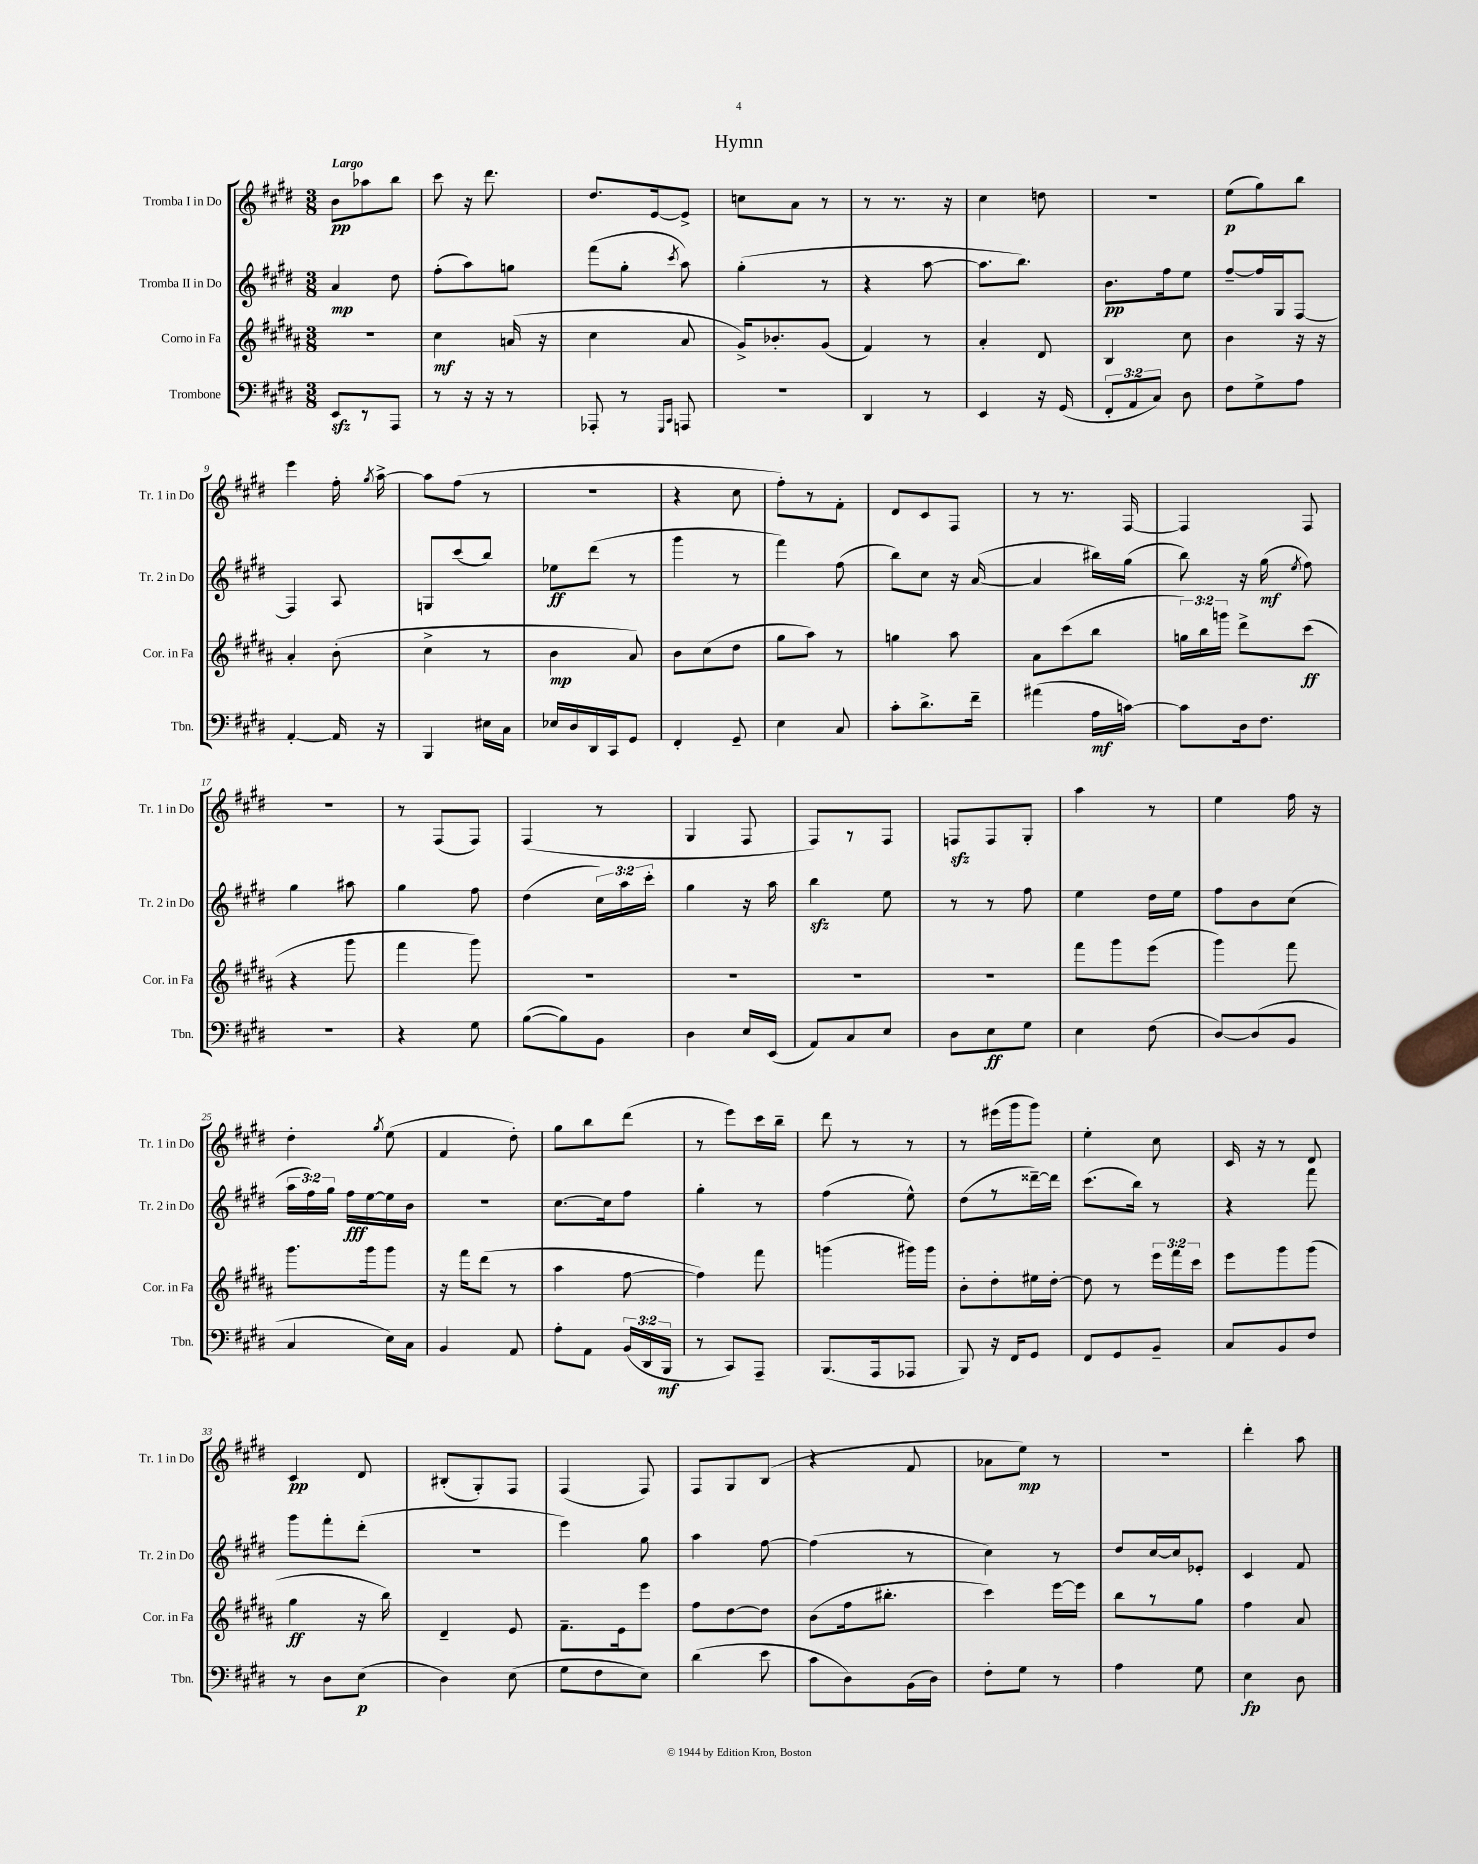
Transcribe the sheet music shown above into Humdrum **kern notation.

**kern	**kern	**kern	**kern
*staff4	*staff3	*staff2	*staff1
*clefF4	*clefG2	*clefG2	*clefG2
*k[f#c#g#d#]	*k[f#c#g#d#a#]	*k[f#c#g#d#]	*k[f#c#g#d#]
*M3/8	*M3/8	*M3/8	*M3/8
8EE	4.r	4a	8b
8r	.	.	8aa-
8AAA	.	8dd#	8bb
=	=	=	=
8r	4cc#	(8ff#'	8ccc#
16r	.	8aa)	16r
16r	.	.	8.ddd#
8r	(16a	8gg	.
.	16r	.	.
=	=	=	=
8AAA-'	4cc#	(8fff#	8.dd#
8r	.	8gg#'	.
.	.	.	[16e
16qqGGG#	.	.	.
16qqCC#	.	8qccc#	.
8AAA	8a#	8aa)	8e^]
=	=	=	=
4.r	16g#^)	(4gg#'	8cc
.	8.b-'	.	.
.	.	.	8a
.	(8g#	8r	8r
=	=	=	=
4DD#	4f#)	4r	8r
.	.	.	8.r
8r	8r	[8aa	.
.	.	.	16r
=	=	=	=
4EE	4a#'	8.aa]	4cc#
.	.	8.bb)	.
16r	8d#	.	8dd
(16GG#	.	.	.
=	=	=	=
12FF#'	4B	8.b	4.r
12AA	.	.	.
12C#)	.	.	.
.	.	16ff#	.
8D#	8cc#	8ee	.
=	=	=	=
8F#	4b	[8ff#~	(8ee
8G#^	.	16ff#]	8gg#)
.	.	16G#	.
8A	16r	[8F#	8bb
.	16r	.	.
=	=	=	=
[4AA'	4a#'	4F#]	4eee
16AA]	(8b'	8A	16ff#'
.	.	.	8qgg#
16r	.	.	[16aa^
=	=	=	=
4BBB	4cc#^	8G	8aa]
.	.	(8ccc#	(8ff#
16E#	8r	8bb)	8r
16C#	.	.	.
=	=	=	=
16E-	4b	8ee-	4.r
16D#	.	.	.
16DD#	.	(8ddd#	.
16CC#	.	.	.
8GG#	8a#)	8r	.
=	=	=	=
4FF#'	8b	4ggg#	4r
.	(8cc#	.	.
8GG#~	8dd#	8r	8cc#
=	=	=	=
4E	8gg#	4fff#)	8ff#')
.	8aa#)	.	8r
8C#	8r	(8ff#	8f#'
=	=	=	=
8c#'	4gg	8bb)	8d#
8.d#^	.	8cc#	8c#
.	8aa#	16r	8F#
16f#~	.	([16a	.
=	=	=	=
(4a#	8a#	4a]	8r
.	(8ccc#	.	8.r
16A	8bb	16bb#)	.
[16c)	.	(16gg#	[16F#
=	=	=	=
8c]	24gg)	8bb)	4F#]
.	24bb	.	.
.	24ggg	.	.
16D#	8ddd#^	16r	.
8.F#	.	(16gg#	.
.	.	8qee	.
.	(8ccc#	8ff#)	8F#
=	=	=	=
4.r	4r	4gg#	4.r
.	8ggg#	8aa#	.
=	=	=	=
4r	4fff#	4gg#	8r
.	.	.	(8F#
8G#	8ggg#)	8ff#	8F#)
=	=	=	=
([8B	4.r	(4dd#	(4F#
8B])	.	.	.
8BB	.	24cc#)	8r
.	.	24aa	.
.	.	24ccc#'	.
=	=	=	=
4D#	4.r	4gg#	4G#
16E	.	16r	8F#
(16EE	.	16aa	.
=	=	=	=
8AA)	4.r	4bb	8F#)
8C#	.	.	8r
8E	.	8ee	8F#
=	=	=	=
8D#	4.r	8r	8F
8E	.	8r	8F
8G#	.	8ff#	8G#'
=	=	=	=
4E	8fff#	4ee	4aa
.	8ggg#	.	.
(8F#	(8eee	16dd#	8r
.	.	16ee	.
=	=	=	=
[8D#)	4ggg#)	8ff#	4ee
(8D#]	.	8b	.
8BB	8fff#	(8cc#	16ff#
.	.	.	16r
=	=	=	=
4C#	8.ggg#	24aa	4dd#'
.	.	24ff#)	.
.	.	24gg#	.
.	.	16ff#	.
.	16ggg#	[16ee	.
.	.	.	8qgg#
16E)	8ggg#	16ee]	(8ee
16C#	.	16b	.
=	=	=	=
4BB	16r	4.r	4f#
.	16fff#	.	.
.	(8ddd#	.	.
8AA	8r	.	8dd#')
=	=	=	=
8A'	4aa#	[8.cc#	8gg#
8AA	.	.	8bb
.	.	16cc#]	.
(24BB	[8ff#	8ff#	(8ddd#
24DD#	.	.	.
24BBB	.	.	.
=	=	=	=
8r	4ff#])	4gg#'	8r
8CC#)	.	.	8eee)
8AAA~	8fff#	8r	16ccc#
.	.	.	16bb~
=	=	=	=
(8.BBB	(4ggg	(4ff#	8ddd#
.	.	.	8r
16AAA	.	.	.
8AAA-	16ggg#)	8ee^^)	8r
.	16ggg#	.	.
=	=	=	=
8BBB)	8b'	(8dd#	8r
16r	8dd#'	8r	(16eee#
16FF#	.	.	16ggg#
8GG#	16ee#	[16ddd##~)	8ggg#)
.	[16dd#'	16ddd##]	.
=	=	=	=
8FF#	8dd#]	(8.ccc#	4ee'
8GG#	8r	.	.
.	.	16bb)	.
8BB~	24eee	8r	8cc#
.	24fff#	.	.
.	24ccc#	.	.
=	=	=	=
8C#	8eee	4r	16c#
.	.	.	16r
8BB	8ggg#	.	8r
8F#	(8ggg#	8fff#	8d#
=	=	=	=
8r	4gg#	8ggg#	4c#
8D#	.	8fff#'	.
(8E	16r	(8ddd#'	8d#
.	16bb)	.	.
=	=	=	=
4D#)	4d#~	4.r	(8B#'
.	.	.	8G#')
(8E	8e	.	8F#
=	=	=	=
8G#	8.f#~	4eee)	(4F#
8F#	.	.	.
.	16e	.	.
8E)	8eee	8gg#	8F#)
=	=	=	=
(4d#	8ff#	4aa	8F#
.	[8dd#	.	8G#
8e	8dd#]	[8ff#	(8B
=	=	=	=
8c#	(8b	(4ff#]	4r
8D#)	16ff#	.	.
.	8.bb#'	.	.
(16BB	.	8r	8f#
16D#)	.	.	.
=	=	=	=
8F#'	4ccc#)	4cc#)	8a-
8G#	.	.	8ee)
8r	[16eee	8r	8r
.	16eee]	.	.
=	=	=	=
4A	8bb	8dd#	4.r
.	8r	[16cc#	.
.	.	16cc#]	.
8G#	8gg#	8e-'	.
=	=	=	=
4E	4ff#	4c#	4ddd#'
8D#	8a#	8f#	8aa
==	==	==	==
*-	*-	*-	*-
